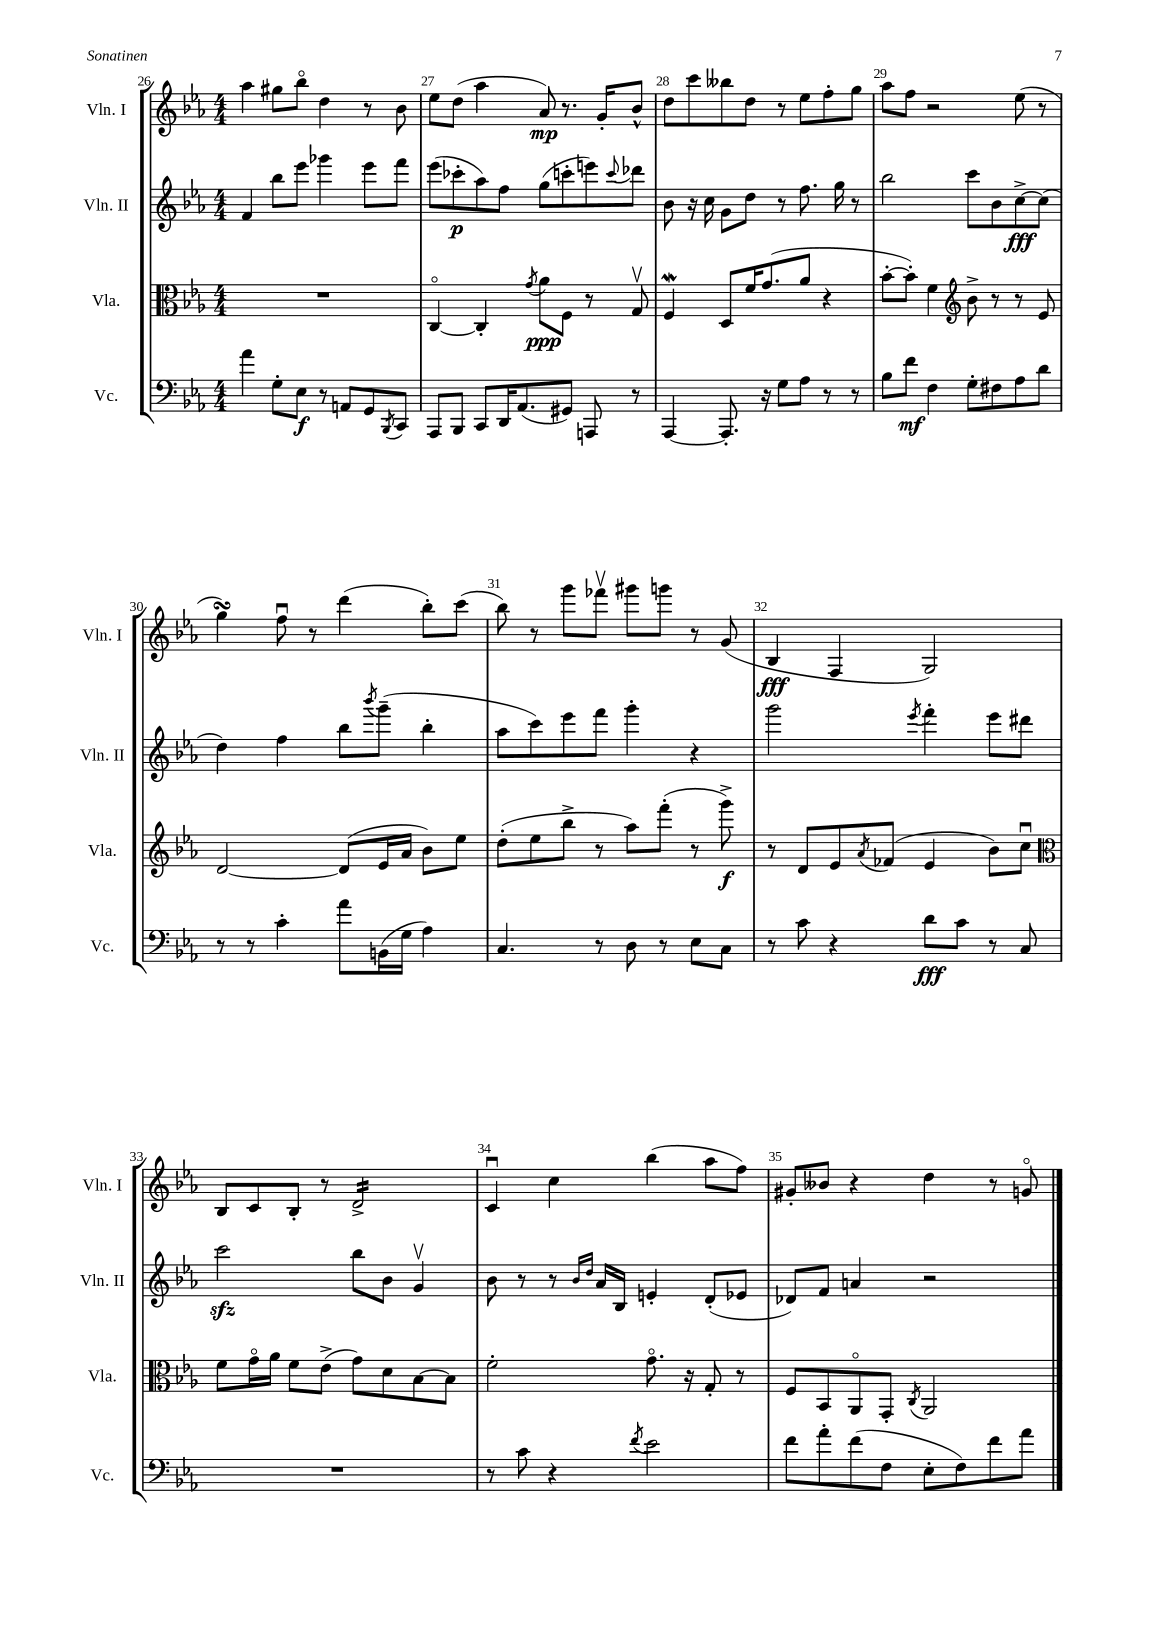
<<
\new StaffGroup <<
\new Staff = "s0" \with { instrumentName = "Vln. I" shortInstrumentName = "Vln. I" } {
    \clef treble \key ees \major \numericTimeSignature \time 4/4
    aes''4 gis''8 bes''8\flageolet d''4 r8 bes'8 |
    ees''8 d''8( aes''4 aes'8\mp) r8. g'16-. bes'8-^ |
    d''8 c'''8 beses''8 d''8 r8 ees''8 f''8-. g''8 |
    aes''8 f''8 r2 ees''8( r8 |
    g''4\turn) f''8\downbow r8 d'''4( bes''8-.) c'''8( |
    bes''8) r8 g'''8 fes'''8\upbow gis'''8 g'''8 r8 g'8( |
    bes4\fff f4 g2) |
    bes8 c'8 bes8-. r8 d'2:16-> |
    c'4\downbow c''4 bes''4( aes''8 f''8) |
    gis'8-. beses'8 r4 d''4 r8 g'8\flageolet \bar "|." |
}
\new Staff = "s1" \with { instrumentName = "Vln. II" shortInstrumentName = "Vln. II" } {
    \clef treble \key ees \major \numericTimeSignature \time 4/4
    f'4 bes''8 ees'''8 ges'''4 ees'''8 f'''8 |
    ees'''8( ces'''8-.\p aes''8) f''8 g''8( c'''8-. e'''8) \appoggiatura { c'''8 } des'''8 |
    bes'8 r16 c''16 g'8 d''8 r8 f''8. g''16 r8 |
    bes''2 c'''8 bes'8 c''8~->\fff c''8( |
    d''4) f''4 bes''8 \acciaccatura { bes'''8 } g'''8--( bes''4-. |
    aes''8 c'''8) ees'''8 f'''8 g'''4-. r4 |
    g'''2 \acciaccatura { ees'''8 } f'''4-. ees'''8 dis'''8 |
    c'''2\sfz bes''8 bes'8 g'4\upbow |
    bes'8 r8 r8 \grace { bes'16 d''16 } aes'16 bes16 e'4-. d'8-.( ees'8 |
    des'8) f'8 a'4 r2 \bar "|." |
}
\new Staff = "s2" \with { instrumentName = "Vla." shortInstrumentName = "Vla." } {
    \clef alto \key ees \major \numericTimeSignature \time 4/4
    R1 |
    c4~\flageolet c4-. \acciaccatura { g'8 } aes'8\ppp f8 r8 g8\upbow |
    f4\mordent d8 f'16 g'8.( aes'8 r4 |
    bes'8~-. bes'8-.) f'4 \clef treble bes'8-> r8 r8 ees'8 |
    d'2~ d'8( ees'16 aes'16 bes'8) ees''8 |
    d''8-.( ees''8 bes''8-> r8 aes''8) f'''8-.( r8 g'''8->\f) |
    r8 d'8 ees'8 \acciaccatura { aes'8 } fes'8( ees'4 bes'8) c''8\downbow |
    \clef alto f'8 g'16\flageolet aes'16 f'8 ees'8->( g'8) d'8 bes8~ bes8 |
    f'2-. g'8.\flageolet r16 g8-. r8 |
    f8 bes,8 aes,8\flageolet g,8-. \acciaccatura { c8 } aes,2 \bar "|." |
}
\new Staff = "s3" \with { instrumentName = "Vc." shortInstrumentName = "Vc." } {
    \clef bass \key ees \major \numericTimeSignature \time 4/4
    aes'4 g8-. ees8\f r8 a,8 g,8 \acciaccatura { bes,,8 } c,8 |
    aes,,8 bes,,8 c,8 d,16 aes,8.( gis,8) a,,8 r8 |
    aes,,4~ aes,,8.-. r16 g8 aes8 r8 r8 |
    bes8 f'8\mf f4 g8-. fis8 aes8 d'8 |
    r8 r8 c'4-. aes'8 b,16( g16 aes4) |
    c4. r8 d8 r8 ees8 c8 |
    r8 c'8 r4 d'8\fff c'8 r8 c8 |
    R1 |
    r8 c'8 r4 \acciaccatura { f'8 } ees'2 |
    f'8 aes'8-. f'8( f8 ees8-. f8) f'8 aes'8 \bar "|." |
}
>>
>>
\layout { \context { \Score currentBarNumber = #26 \override BarNumber.break-visibility = ##(#f #t #t) barNumberVisibility = #all-bar-numbers-visible } }
